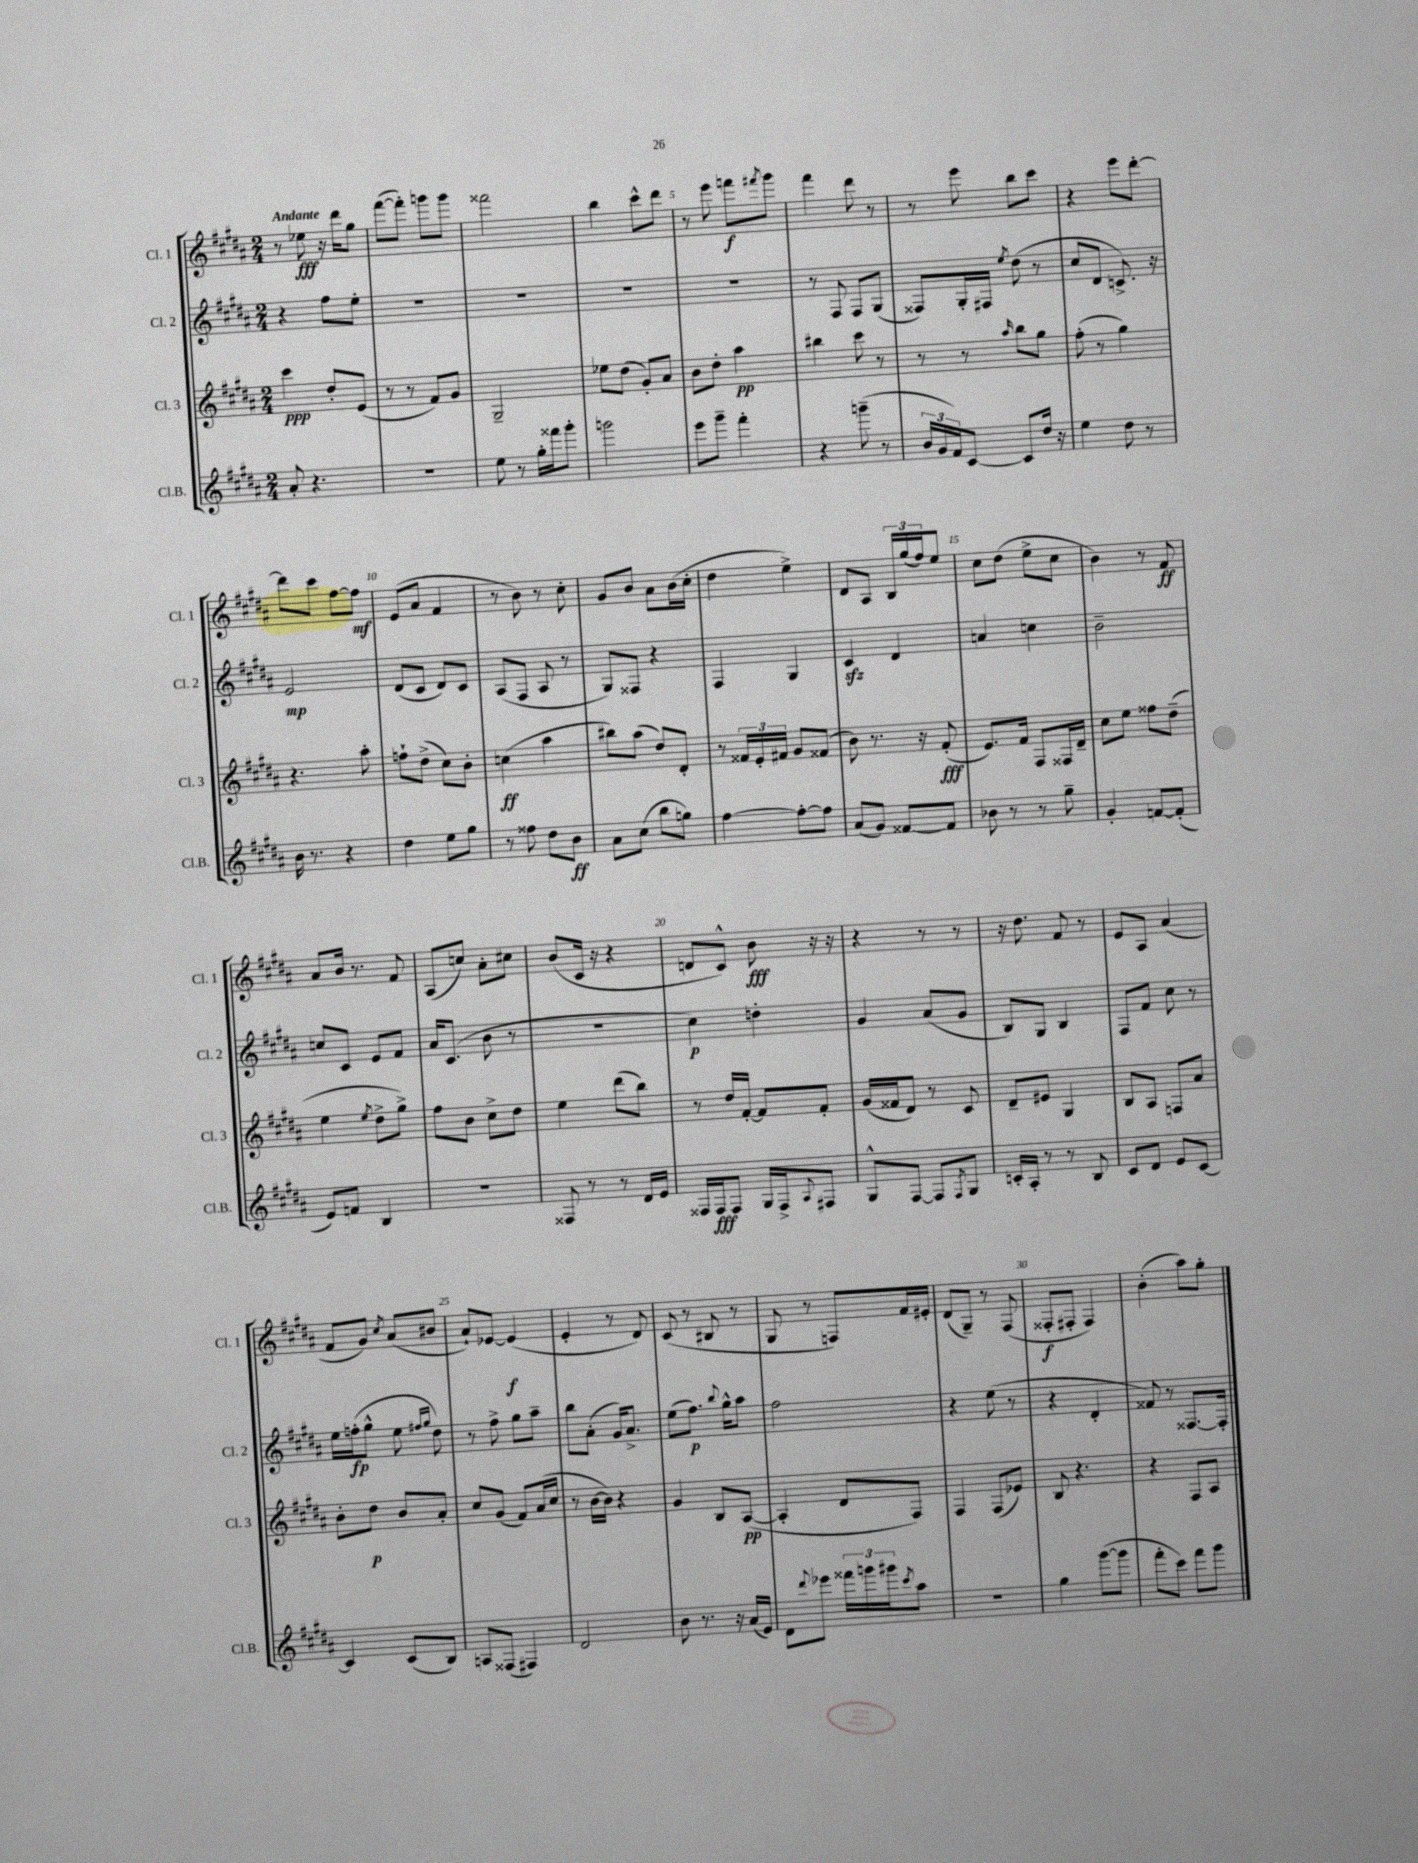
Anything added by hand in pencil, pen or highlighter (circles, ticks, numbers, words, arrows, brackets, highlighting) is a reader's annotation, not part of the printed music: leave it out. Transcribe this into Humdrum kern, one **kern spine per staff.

**kern	**kern	**kern	**kern
*staff4	*staff3	*staff2	*staff1
*clefG2	*clefG2	*clefG2	*clefG2
*k[f#c#g#d#a#]	*k[f#c#g#d#a#]	*k[f#c#g#d#a#]	*k[f#c#g#d#a#]
*M2/4	*M2/4	*M2/4	*M2/4
8a#'/	4ccc#\	4r	8r
4.r	.	.	8ee-\
.	8dd#'/L	8ff#\L	16r
.	.	.	16ddd#\LK
.	(8e/J	8ee'\J	8gg#\J
=	=	=	=
2r	8r	2r	([8fff#\L
.	8r	.	8fff#'\]J)
.	8f#/L)	.	8ggg\L
.	8g#/J	.	8ggg\J
=	=	=	=
8ee\	2G#~/	2r	2fff##\
8r	.	.	.
16gg#'\LL	.	.	.
16fff##\J	.	.	.
8ggg#'\J	.	.	.
=	=	=	=
2ggg\	8ee-\L	2r	4bb\
.	(8dd#\J	.	.
.	8g#'/L)	.	8ccc#^^\L
.	8a#/J	.	8ddd#\J
=	=	=	=
8eee\L	8b\L	2r	8r
8ggg#~\J	8dd#'\J	.	8eee\
4fff#'\	4aa#\	.	8fff\L
.	.	.	8qfff#/
.	.	.	8ggg#\J
=	=	=	=
4r	4bb#\	8r	4fff#\
.	.	8F#/	.
(8ggg~\	8ccc#\	8F#/L	8ddd#\
8r	8r	(8G#/J	8r
=	=	=	=
24b/LL	8r	8F##/L)	8r
24g#/	.	.	.
24f#/J)	.	.	.
[8c#/J	8r	16G#'/L	8eee\
.	.	16F#/JJ	.
.	16qqaa#/	8qee/	.
8c#/]L	8bb\L	(8dd#\	8bb\L
16dd#/Jk	8gg#\J	8r	8ccc#\J
16r	.	.	.
=	=	=	=
4ee\	(8ff#'\	8cc#/L	4r
.	8r	8d#/J	.
8dd#\	4gg#\)	8.c^/)	8eee\L
8r	.	.	[8ddd#'\J
.	.	16r	.
=	=	=	=
16b\	4.r	2e/	8ddd#\]L
8.r	.	.	.
.	.	.	8ccc#\J
4r	.	.	[8ff#\L
.	8aa#'\	.	8ff#\]J
=	=	=	=
4dd#\	8ff`\L	(8d#/L	(8e/L
.	(8dd#^\J	8c#/J	8a#/J
8ee\L	8cc#\L)	8d#/L)	4f#/
8gg#\J	8b'\J	8c#/J	.
=	=	=	=
8r	(4cc\	(8A#/L	8r
8ff##\	.	8F#/J	8b\)
8dd#\L	4aa#\	8A#/	8r
8b\J	.	8r	8cc#'\
=	=	=	=
8a#\L	8bb#\L)	8G#/L)	8g#/L
(8cc#\J	(8aa#\J	8F##/J	8b/J
8bb\L	8dd#/L)	4r	8a#\L
8gg\J)	8d#'/J	.	(16b\L
.	.	.	16cc#'\JJ
=	=	=	=
[4ff#\	8r	4F#/	4dd#\
.	24f##/LL	.	.
.	24e'/	.	.
.	24f#/JJ	.	.
8ff#'\_L	8g#/L	4G#/	4ee^\)
8ff#\]J	(8f##/J	.	.
=	=	=	=
(8a#/L	8b\)	4c#/	8d#/L
8g#/J)	8.r	.	8A#/J
[8f##/L	.	4d#/	24B/LL
.	.	.	(24gg#/
.	16r	.	.
.	.	.	24ff#/J)
8f##/]J	(8f#'/	.	8ee/J
=	=	=	=
8b-\	8.e/L)	4a/	8cc#\L
8r	.	.	(8dd#\J
.	16f#/Jk	.	.
8r	8F#/L	4cc\	8ee^\L
8gg#~\	16F##/L	.	8cc#\J
.	16d#~/JJ	.	.
=	=	=	=
4g#'/	8cc#\L	2b~\	4b\)
.	8ee\J	.	.
[8f/L	8ff##\L	.	8r
(8f'/]J	(8dd#~\J	.	8f#/
=	=	=	=
8e/L)	4ee\	8cc/L	8a#/L
8f/J	.	8c#/J	16b/Jk
.	.	.	8.r
.	8qee/	.	.
4B/	8dd#^\L	8e/L	.
.	8gg#^\J)	8f#/J	8f#/
=	=	=	=
2r	8ff#\L	16a#/LK	(8A#/L
.	.	(8.c#/J	.
.	8b\J	.	8cc/J)
.	8cc#^\L	8b\	8a#'\L
.	8dd#\J	8r	8cc#\J
=	=	=	=
8F##/	4ee\	2r	(8b/L
8r	.	.	16c#/Jk
.	.	.	16r
8r	(8ddd#\L	.	4r
16d#/LL	8bb\J)	.	.
16e/JJ	.	.	.
=	=	=	=
16F##/LL	8r	4cc#\)	8d/L
16F##/J	.	.	.
8F##/J	16dd#/LL	.	8c#^^/J)
.	[16f#'/JJ	.	.
16G#/LL	8f#/]L	4dd'\	8b\
16F##^/J	.	.	.
8qqA#/	.	.	.
8F#/J	8f#'/J	.	16r
.	.	.	16r
=	=	=	=
8G#^^/L	(16g#/LL	4g#/	4r
.	16f##/J	.	.
[8F#/J	8d#/J)	.	.
8F#/]L	8r	(8a#/L	8r
8qF#/	.	.	.
8G#/J	8c#/	8g#/J	8r
=	=	=	=
16c'/LL	8d#~/L	8B/L)	16r
16A#'/JJ	.	.	8.dd#\
8r	8e#/J	8G#/J	.
8r	4G#/	4B/	8f#/
8B/	.	.	8r
=	=	=	=
8c#/L	8B/L	8F#/L	8e/L
8d#/J	8A#/J	8f#/J	8A#/J
8e/L	8F/L	8cc#\	(4a#/
[8c#/J	8a#/J	8r	.
=	=	=	=
4c#/]	8b'\L	16ee\LL	8f#/L
.	.	(16ff'\J	.
.	8dd#\J	8gg#^^\J	8g#/J)
.	.	.	8qcc#/
(8c#/L	8b/L	8ee\	(8a#/L
.	.	16qqff#/LL	.
.	.	16qqgg#/JJ	.
8B/J)	8a#'/J	8dd#\)	8b#/J
=	=	=	=
8A/L	8cc#/L	8r	8a#`/L)
(8F##/J	(8g#/J	8ff#^\	[8e-/J
4F#/)	8f#/L)	8gg#\L	(4e-/]
.	(16a#/L	8aa#~\J	.
.	16cc#/JJ	.	.
=	=	=	=
2d#/	8r	8bb\L	4e'/
.	[16b\LL	(8a#'\J	.
.	16b\]JJ)	.	.
.	4r	16g#/LK)	8r
.	.	8.a#^/J	.
.	.	.	8d#/)
=	=	=	=
8b\	4g#/	(8ee\L	(8c#/
8.r	.	8.ff#\J)	8r
.	8B/L	.	8B#/
.	.	8qqbb/	.
16r	.	16gg#^^\LK	.
(16a#/LL	([8A#/J	8aa#\J	8r
16e/JJ)	.	.	.
=	=	=	=
8d#\L	4A#'/]	2ff#\	8G#/
8qqddd#/	.	.	.
8eee-\J	.	.	8r
24fff##\LL	8d#/L	.	8F/L)
24ggg\	.	.	.
24ggg#\J	.	.	.
8qccc#/	.	.	.
8aa#\J	8F#/J)	.	16f#/L
.	.	.	16e#'/JJ
=	=	=	=
2r	4F#/	4r	(8d#/L
.	.	.	8G#~/J)
.	(8F#/L	(8ee\	8r
.	8e-/J)	8r	(8F#/
=	=	=	=
4gg#\	8B/	4r	8F##'/L
.	4.r	.	8F#'/J
([8ggg#\L	.	4d#'/	4F#/)
8ggg#\]J	.	.	.
=	=	=	=
8fff#'\L	4r	8f##/)	(4b'\
8ccc#\J)	.	8r	.
8fff#\L	8F#/L	[8.F##/L	8aa#\L)
8ggg#\J	8A#/J	.	8gg#'\J
.	.	16F##'/]Jk	.
==	==	==	==
*-	*-	*-	*-
